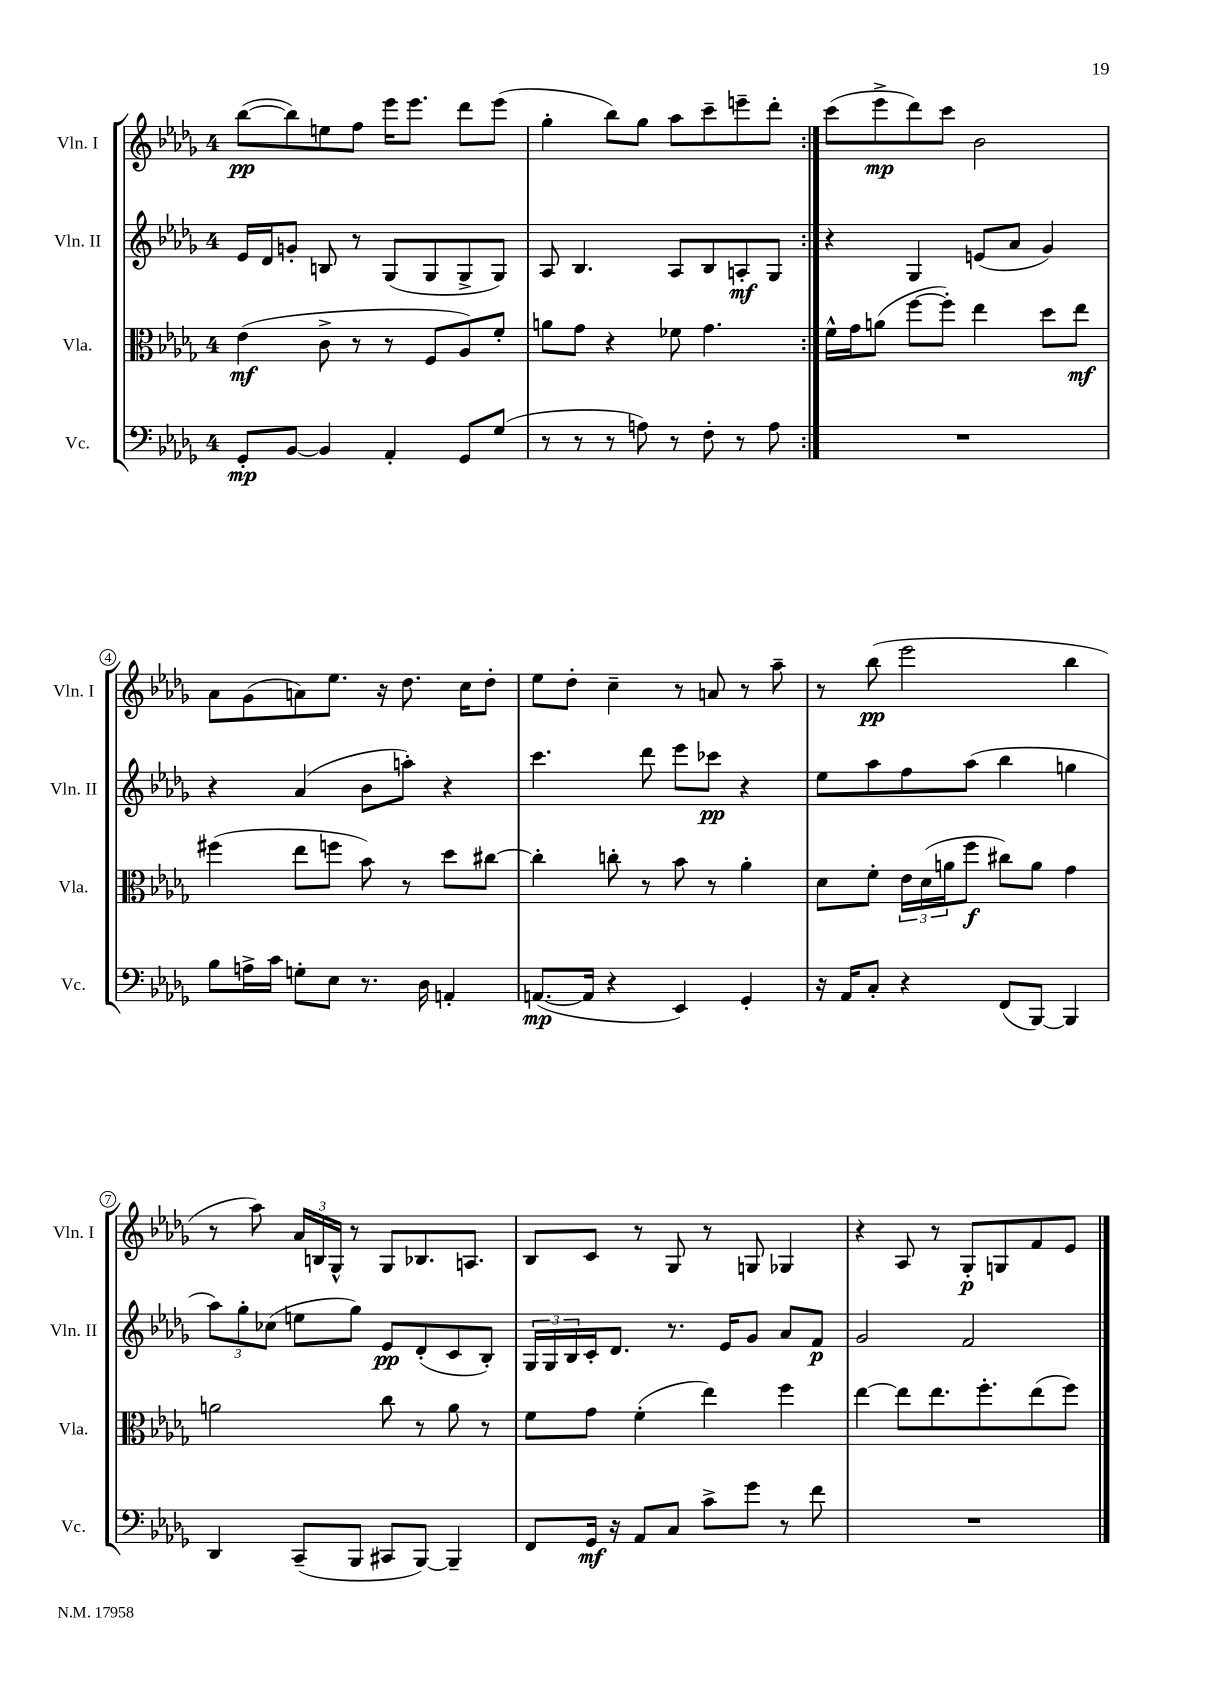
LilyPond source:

<<
\new StaffGroup <<
\new Staff = "s0" \with { instrumentName = "Vln. I" shortInstrumentName = "Vln. I" } {
    \clef treble \key des \major \once \override Staff.TimeSignature.style = #'single-digit \time 4/4
    \repeat volta 2 { bes''8~\pp( bes''8) e''8 f''8 ees'''16 ees'''8. des'''8 ees'''8( |
    ges''4-. bes''8) ges''8 aes''8 c'''8-- e'''8-- des'''8-. | }
    c'''8( ees'''8->\mp des'''8) c'''8 bes'2 |
    aes'8 ges'8( a'8) ees''8. r16 des''8. c''16 des''8-. |
    ees''8 des''8-. c''4-- r8 a'8 r8 aes''8-- |
    r8 bes''8\pp( ees'''2 bes''4 |
    r8 aes''8) \tuplet 3/2 { aes'16 b16 ges16-^ } r8 ges8 bes8. a8. |
    bes8 c'8 r8 ges8 r8 g8 ges4 |
    r4 aes8 r8 ges8-.\p g8 f'8 ees'8 \bar "|." |
}
\new Staff = "s1" \with { instrumentName = "Vln. II" shortInstrumentName = "Vln. II" } {
    \clef treble \key des \major \once \override Staff.TimeSignature.style = #'single-digit \time 4/4
    \repeat volta 2 { ees'16 des'16 g'8-. b8 r8 ges8( ges8 ges8-> ges8) |
    aes8 bes4. aes8 bes8 a8-.\mf ges8 | }
    r4 ges4 e'8( aes'8 ges'4) |
    r4 aes'4( bes'8 a''8-.) r4 |
    c'''4. des'''8 ees'''8 ces'''8\pp r4 |
    ees''8 aes''8 f''8 aes''8( bes''4 g''4 |
    \tuplet 3/2 { aes''8) ges''8-. ces''8( } e''8 ges''8) ees'8\pp des'8-.( c'8 bes8-.) |
    \tuplet 3/2 { ges16 ges16 bes16 } c'16-. des'8. r8. ees'16 ges'8 aes'8 f'8\p |
    ges'2 f'2 \bar "|." |
}
\new Staff = "s2" \with { instrumentName = "Vla." shortInstrumentName = "Vla." } {
    \clef alto \key des \major \once \override Staff.TimeSignature.style = #'single-digit \time 4/4
    \repeat volta 2 { ees'4\mf( c'8-> r8 r8 f8 aes8) f'8-. |
    a'8 ges'8 r4 fes'8 ges'4. | }
    f'16-^ ges'16 a'8( f''8~ f''8-.) ees''4 des''8 ees''8\mf |
    fis''4( ees''8 f''8 bes'8) r8 des''8 cis''8~ |
    cis''4-. c''8-. r8 bes'8 r8 aes'4-. |
    des'8 f'8-. \tuplet 3/2 { ees'16 des'16( a'16 } f''8\f cis''8) a'8 ges'4 |
    a'2 c''8 r8 a'8 r8 |
    f'8 ges'8 f'4-.( ees''4) f''4 |
    ees''4~ ees''8 ees''8. f''8.-. ees''8( f''8) \bar "|." |
}
\new Staff = "s3" \with { instrumentName = "Vc." shortInstrumentName = "Vc." } {
    \clef bass \key des \major \once \override Staff.TimeSignature.style = #'single-digit \time 4/4
    \repeat volta 2 { ges,8-.\mp bes,8~ bes,4 aes,4-. ges,8 ges8( |
    r8 r8 r8 a8) r8 f8-. r8 a8 | }
    R1 |
    bes8 a16-> c'16 g8-. ees8 r8. des16 a,4-. |
    a,8.~\mp( a,16 r4 ees,4) ges,4-. |
    r16 aes,16 c8-. r4 f,8( bes,,8~) bes,,4 |
    des,4 c,8--( bes,,8 cis,8 bes,,8~) bes,,4-- |
    f,8 ges,16\mf r16 aes,8 c8 c'8-> ges'8 r8 f'8 |
    R1 \bar "|." |
}
>>
>>
\layout { \context { \Score \override BarNumber.stencil = #(make-stencil-circler 0.1 0.3 ly:text-interface::print) } }
